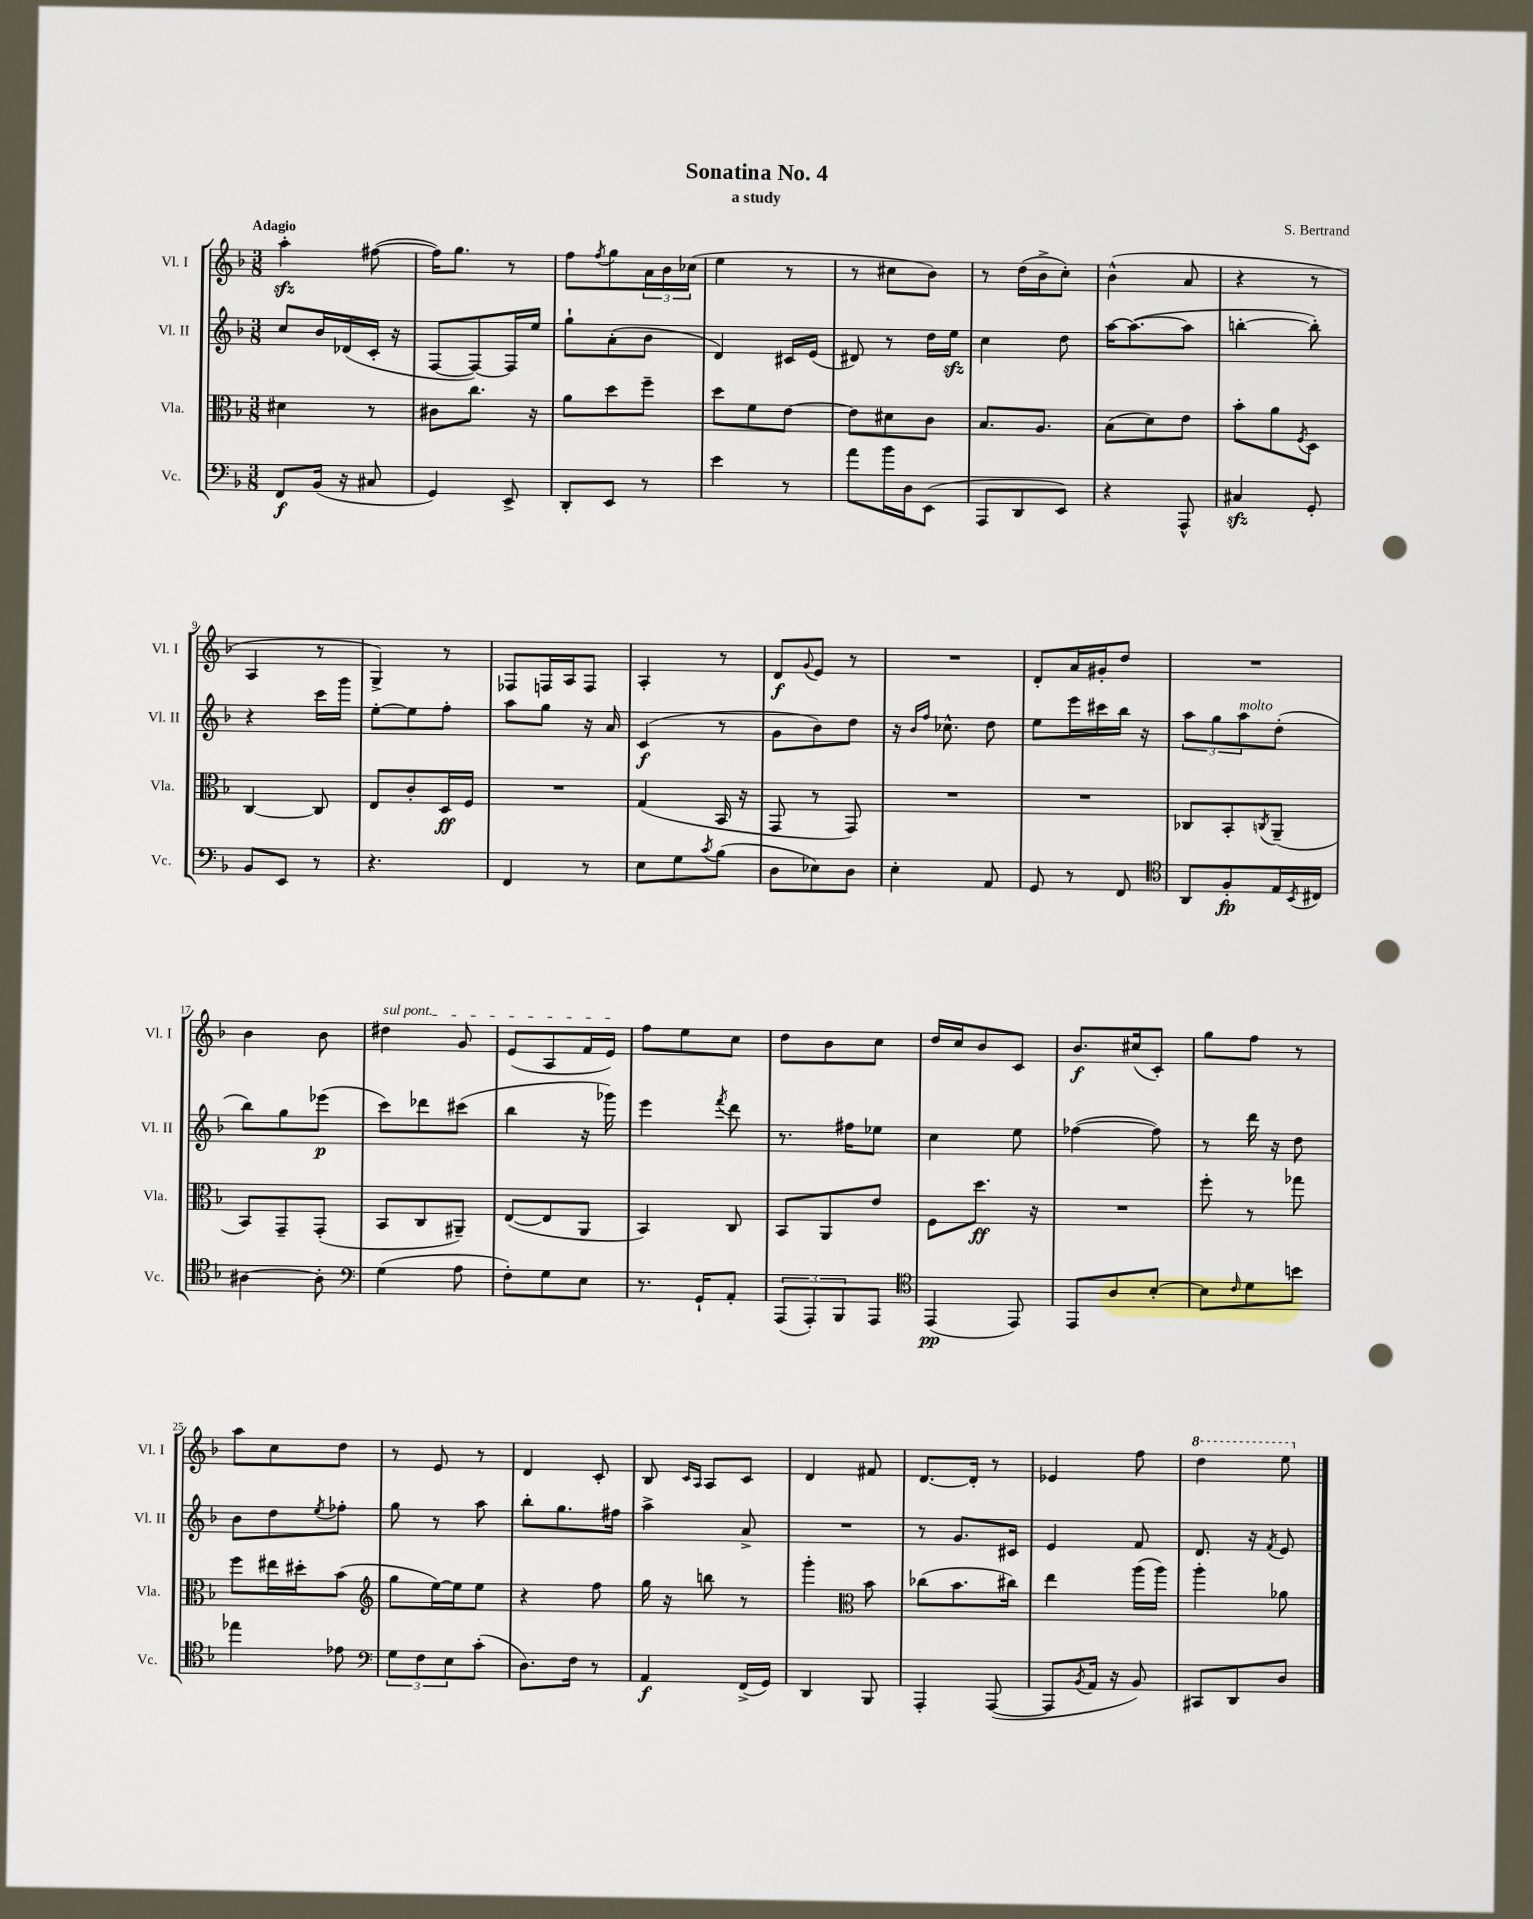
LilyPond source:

\header { title = "Sonatina No. 4" composer = "S. Bertrand" subtitle = "a study" }
<<
\new StaffGroup <<
\new Staff = "s0" \with { instrumentName = "Vl. I" shortInstrumentName = "Vl. I" } {
    \clef treble \key f \major \numericTimeSignature \time 3/8 \tempo "Adagio"
    a''4-.\sfz fis''8~( |
    fis''16) g''8. r8 |
    f''8 \acciaccatura { f''8 } g''8 \tuplet 3/2 { a'16 bes'16 ces''16( } |
    e''4 r8 |
    r8 cis''8 bes'8) |
    r8 d''16( bes'16-> c''8-.) |
    bes'4-^( a'8 |
    r4 r8 |
    a4 r8 |
    g4->) r8 |
    fes8 f16 a16 f8 |
    a4-. r8 |
    d'8\f \appoggiatura { g'8 } e'8 r8 |
    R4. |
    d'8-. a'16 gis'16-. d''8 |
    R4. |
    bes'4 bes'8 |
    \once \override TextSpanner.bound-details.left.text = \markup { \italic "sul pont." } dis''4\startTextSpan g'8 |
    e'8( a8 f'16 e'16\stopTextSpan) |
    f''8 e''8 c''8 |
    d''8 bes'8 c''8 |
    d''16 c''16 bes'8 c'8 |
    bes'8.\f cis''16( c'8-.) |
    g''8 f''8 r8 |
    a''8 c''8 d''8 |
    r8 e'8 r8 |
    d'4 c'8-. |
    bes8 \grace { c'16 a16 } a8 c'8 |
    d'4 fis'8 |
    d'8.~ d'16-. r8 |
    ees'4 f''8 |
    \ottava #1 d'''4 e'''8 \ottava #0 \bar "|." |
}
\new Staff = "s1" \with { instrumentName = "Vl. II" shortInstrumentName = "Vl. II" } {
    \clef treble \key f \major \numericTimeSignature \time 3/8
    c''8 bes'16 des'16( c'16-. r16 |
    f8~ f8~) f16 e''16 |
    g''8-! a'8-.( bes'8 |
    d'4) cis'16 e'16( |
    dis'8) r8 d''16 e''16\sfz |
    c''4 d''8 |
    a''16~ a''8.~( a''8 |
    b''4~-. b''8-.) |
    r4 c'''16 g'''16 |
    e''8~-. e''8 f''8-. |
    a''8 g''8 r16 a'16 |
    c'4\f( r8 |
    g'8 bes'8) d''8 |
    r16 \grace { bes'16 f''16 } ces''8.-^ d''8 |
    e''8 e'''16 cis'''16 bes''16 r16 |
    \tuplet 3/2 { a''8 g''8 a''8^\markup { \italic "molto" } } d''8-.( |
    bes''8) g''8 ees'''8\p( |
    c'''8) des'''8 cis'''8( |
    bes''4 r16 ges'''16) |
    e'''4 \acciaccatura { f'''8 } d'''8 |
    r8. fis''16 ees''8 |
    c''4 e''8 |
    fes''4~( fes''8) |
    r8 d'''16 r16 d''8 |
    bes'8 d''8 \acciaccatura { e''8 } fes''8-. |
    g''8 r8 a''8 |
    bes''8-. g''8. fis''16 |
    a''4-> a'8-> |
    R4. |
    r8 g'8. cis'16 |
    e'4 f'8 |
    d'8. r16 \acciaccatura { f'8 } e'8 \bar "|." |
}
\new Staff = "s2" \with { instrumentName = "Vla." shortInstrumentName = "Vla." } {
    \clef alto \key f \major \numericTimeSignature \time 3/8
    dis'4 r8 |
    cis'8 c''8. r16 |
    a'8 d''8 f''8-- |
    d''8 f'8 e'8~ |
    e'8 dis'8 c'8 |
    bes8. a8. |
    bes8( d'8) e'8 |
    bes'8-. a'8 \acciaccatura { f8 } d8 |
    c4~ c8 |
    e8 c'8-. d16\ff f16 |
    R4. |
    g4( bes,16 r16 |
    g,8 r8 g,8) |
    R4. |
    R4. |
    ces8 bes,8-. \acciaccatura { c8 } a,8--( |
    bes,8) g,8-- g,8-.( |
    bes,8 c8 ais,8--) |
    e8~( e8 a,8 |
    bes,4) c8 |
    bes,8 a,8 e'8 |
    f8 d''8.\ff r16 |
    R4. |
    f''8-. r8 ges''8 |
    f''8 eis''16 dis''16-. bes'8( |
    \clef treble g''8 e''16~) e''16 e''8 |
    r4 f''8 |
    g''16 r16 b''8 r8 |
    g'''4-. \clef alto bes'8 |
    ces''8( bes'8. cis''16) |
    e''4 a''16( a''16) |
    a''4-. aes'8 \bar "|." |
}
\new Staff = "s3" \with { instrumentName = "Vc." shortInstrumentName = "Vc." } {
    \clef bass \key f \major \numericTimeSignature \time 3/8
    f,8\f bes,16( r16 cis8 |
    g,4) e,8-> |
    d,8-. e,8 r8 |
    e'4 r8 |
    a'8 bes'16 d16 e,8( |
    a,,8 d,8 e,8) |
    r4 a,,8-^ |
    cis4\sfz g,8-. |
    bes,8 e,8 r8 |
    r4. |
    f,4 r8 |
    e8 g8 \acciaccatura { c'8 } bes8( |
    d8 ees8) d8 |
    e4-. a,8 |
    g,8 r8 f,8 |
    \clef tenor a,8 f8-.\fp e16 \acciaccatura { bes,8 } cis16 |
    ais4~ ais8-. |
    \clef bass g4( a8 |
    f8-.) g8 e8 |
    r8. g,16-! a,8-. |
    \tuplet 3/2 { a,,8( a,,8-.) bes,,8 } a,,8 |
    \clef tenor e,4\pp( e,8) |
    e,8 a8 bes8~-. |
    bes8 \grace { c'16 } d'8 b'8 |
    ees''4 ees'8 |
    \clef bass \tuplet 3/2 { g8 f8 e8 } c'8-.( |
    d8.) f16 r8 |
    a,4\f f,16->( g,16) |
    d,4 bes,,8 |
    a,,4-. a,,8~( |
    a,,8 \acciaccatura { bes,8 } a,16 r16 bes,8) |
    cis,8 d,8 d8 \bar "|." |
}
>>
>>
